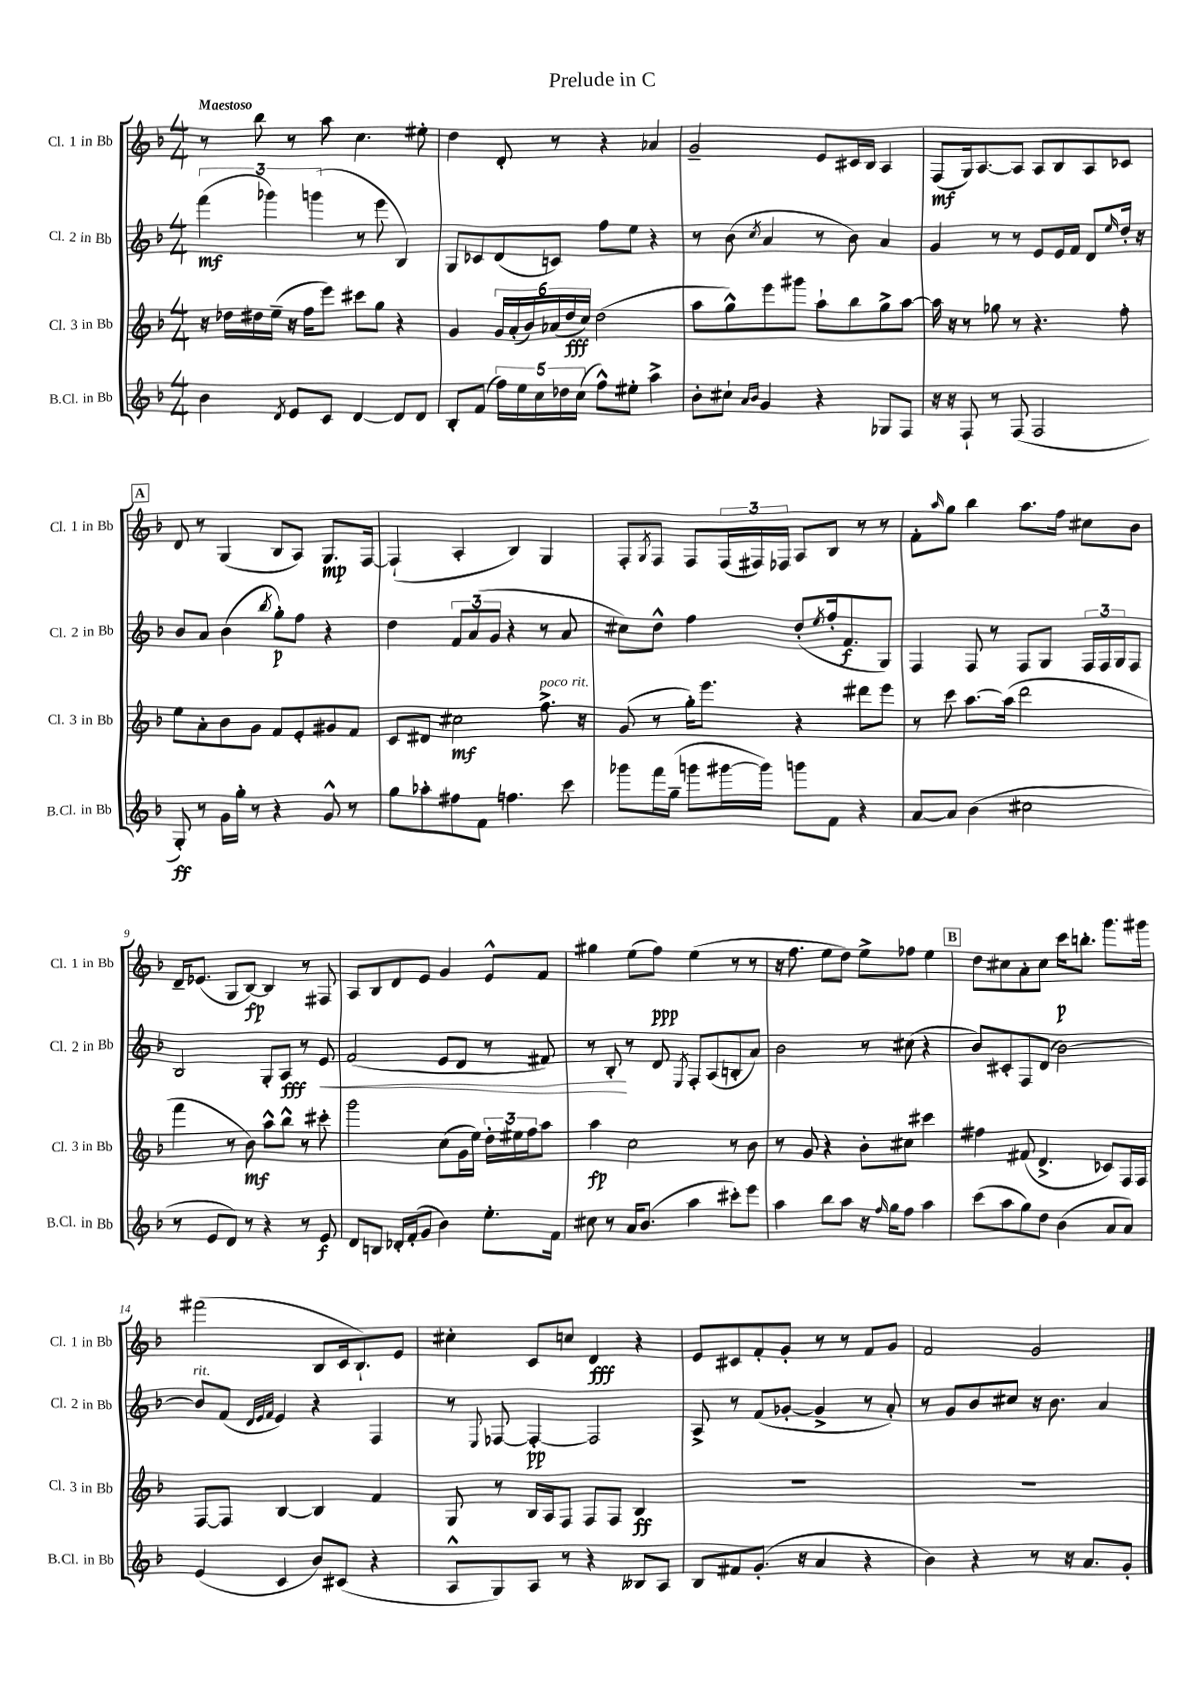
\header { title = "Prelude in C" }
<<
\new StaffGroup <<
\new Staff = "s0" \with { instrumentName = "Cl. 1 in Bb" shortInstrumentName = "Cl. 1 in Bb" } {
    \clef treble \key f \major \numericTimeSignature \time 4/4 \tempo "Maestoso"
    r8 bes''8 r8 a''8 c''4. eis''8-. |
    d''4 d'8-. r8 r4 aes'4 |
    g'2-- e'8 cis'16 bes16 a4 |
    f8\mf( g16) a8.~ a8 a8 bes8 a8 ces'8 |
    \mark \markup { \box "A" } d'8 r8 g4( bes8 a8) g8.\mp f16~ |
    f4-!( a4-. bes4) g4 |
    f8-. \acciaccatura { g8 } f8 f8 \tuplet 3/2 { f16( fis16) fes16 } a8 bes8 r8 r8 |
    f'8-. \grace { a''16 } g''8 bes''4 a''8. f''16 cis''8 bes'8 |
    d'16-- ees'8.( g8 bes8~\fp) bes4 r8 fis8 |
    a8 bes8 d'8 e'8 g'4 e'8-^ f'8 |
    gis''4 e''8( f''8\ppp) e''4( r8 r8 |
    r16 f''8. e''8 d''8) e''8-> fes''8 e''4 |
    \mark \markup { \box "B" } d''8 cis''8 a'8-. cis''8 c'''16\p b''8.-. g'''8. gis'''16 |
    fis'''2( bes8 c'16 bes8.-!) e'8 |
    cis''4-. c'8 c''8 d'4\fff r4 |
    e'8 cis'8 f'8-. g'8-. r8 r8 f'8 g'8 |
    f'2 g'2 \bar "|." |
}
\new Staff = "s1" \with { instrumentName = "Cl. 2 in Bb" shortInstrumentName = "Cl. 2 in Bb" } {
    \clef treble \key f \major \numericTimeSignature \time 4/4
    \tuplet 3/2 { f'''4\mf( ges'''4) g'''4( } r8 e'''8 bes4) |
    g8 ces'8 d'8( c'8) f''8 e''8 r4 |
    r8 bes'8( \acciaccatura { c''8 } a'4 r8 bes'8) a'4 |
    g'4 r8 r8 e'8 e'16 f'16 d'8 \grace { e''16 } d''16-. r16 |
    \mark \markup { \box "A" } bes'8 a'8 bes'4( \acciaccatura { bes''8 } g''8-.\p) f''8 r4 |
    d''4 \tuplet 3/2 { f'8 a'8( g'8 } r4 r8 a'8 |
    cis''8) d''8-^ f''4 d''8-.( \acciaccatura { e''8 } f''16-. f'8.\f g8) |
    f4 f8 r8 f8 g8 \tuplet 3/2 { f16 f16 g16 } f8 |
    bes2 g8-. a8\fff r8 e'8\< |
    f'2( e'8 d'8 r8 fis'8) |
    r8 bes8-.\! r8 d'8 \acciaccatura { e8 } f8-. a8( b8-. a'8) |
    bes'2 r8 cis''8( r4 |
    \mark \markup { \box "B" } bes'8) cis'8-. f8 d'8( bes'2~) |
    bes'8^\markup { \italic "rit." } f'8( \grace { d'32 e'32 f'32 } e'4) r4 f4 |
    r8 \appoggiatura { e8 } fes8~ fes4~-.\pp fes2 |
    a8-> r8 f'8( ges'8~-. ges'4-> r8 a'8-.) |
    r8 g'8 bes'8 cis''8 r16 bes'8. a'4 \bar "|." |
}
\new Staff = "s2" \with { instrumentName = "Cl. 3 in Bb" shortInstrumentName = "Cl. 3 in Bb" } {
    \clef treble \key f \major \numericTimeSignature \time 4/4
    r16 des''16 dis''16 e''16--( r16 f''16 e'''8) cis'''8 g''8 r4 |
    g'4 \tuplet 6/4 { g'16 a'16-.( bes'16) aes'16( d''16\fff c''16) } d''2( |
    a''8 g''8-^) e'''8 gis'''8 a''8-! bes''8 g''8-> a''8~ |
    a''16 r16 r8 ges''8 r8 r4. f''8-. |
    \mark \markup { \box "A" } e''8 a'8-. bes'8 g'8 f'8 e'8-. gis'8 f'8 |
    c'8 dis'8 cis''2\mf f''8.->^\markup { \italic "poco rit." } r16 |
    g'8( r8 g''16-.) e'''8. r4 dis'''8 e'''8 |
    r8 c'''8 a''8.~ a''16( d'''2 |
    f'''4 r8 bes'8\mf) a''8-^ bes''8-^ r8 cis'''8-. |
    g'''2 c''8( g'16 e''16) \tuplet 3/2 { d''16-. eis''16 f''16 } a''8 |
    a''4\fp c''2 r8 bes'8 |
    r8 g'8 r4 bes'8-. cis''8 cis'''4 |
    \mark \markup { \box "B" } fis''4 fis'8( d'4.-> ces'8) f16 f16 |
    f8~ f8 bes4~ bes4 f'4 |
    g8 r8 bes16 a16 f8 f8 f8 bes4\ff |
    R1 |
    R1 \bar "|." |
}
\new Staff = "s3" \with { instrumentName = "B.Cl. in Bb" shortInstrumentName = "B.Cl. in Bb" } {
    \clef treble \key f \major \numericTimeSignature \time 4/4
    bes'4 \acciaccatura { d'8 } e'8 c'8 d'4~ d'8 d'8 |
    bes8-. f'8( \tuplet 5/4 { f''16) e''16 c''16 des''16 c''16( } f''8-^) eis''8-. a''4-> |
    bes'8-. cis''8-! \grace { a'16 bes'16 } g'4 r4 ges8 f8 |
    r16 r16 f8-! r8 f8( f2 |
    \mark \markup { \box "A" } g8-.\ff) r8 g'16 g''16-. r8 r4 g'8-^ r8 |
    g''8 aes''8-. fis''8 f'8 f''4. c'''8 |
    ges'''8 f'''16 g''16--( g'''8 gis'''16~ gis'''16) g'''8 f'8 r4 |
    a'8~ a'8 bes'4( cis''2 |
    r8 e'8 d'8) r8 r4 r8 e'8\f |
    d'8 b8 des'16-. f'16-.( g'8 bes'4) e''8.-. f'16 |
    cis''8 r8 a'16 bes'8.( a''4 cis'''8-.) e'''8 |
    a''4 bes''8 a''8 r16 \grace { f''16 } g''16 f''8 a''4 |
    \mark \markup { \box "B" } c'''8( a''8 g''8) d''8 bes'4( a'8 a'8) |
    e'4( c'4 bes'8) cis'8( r4 |
    a8-^ g8) a8 r8 r4 beses8 a8 |
    bes8 fis'8 g'8.-.( r16 a'4 r4 |
    bes'4) r4 r8 r16 a'8. g'8-. \bar "|." |
}
>>
>>
